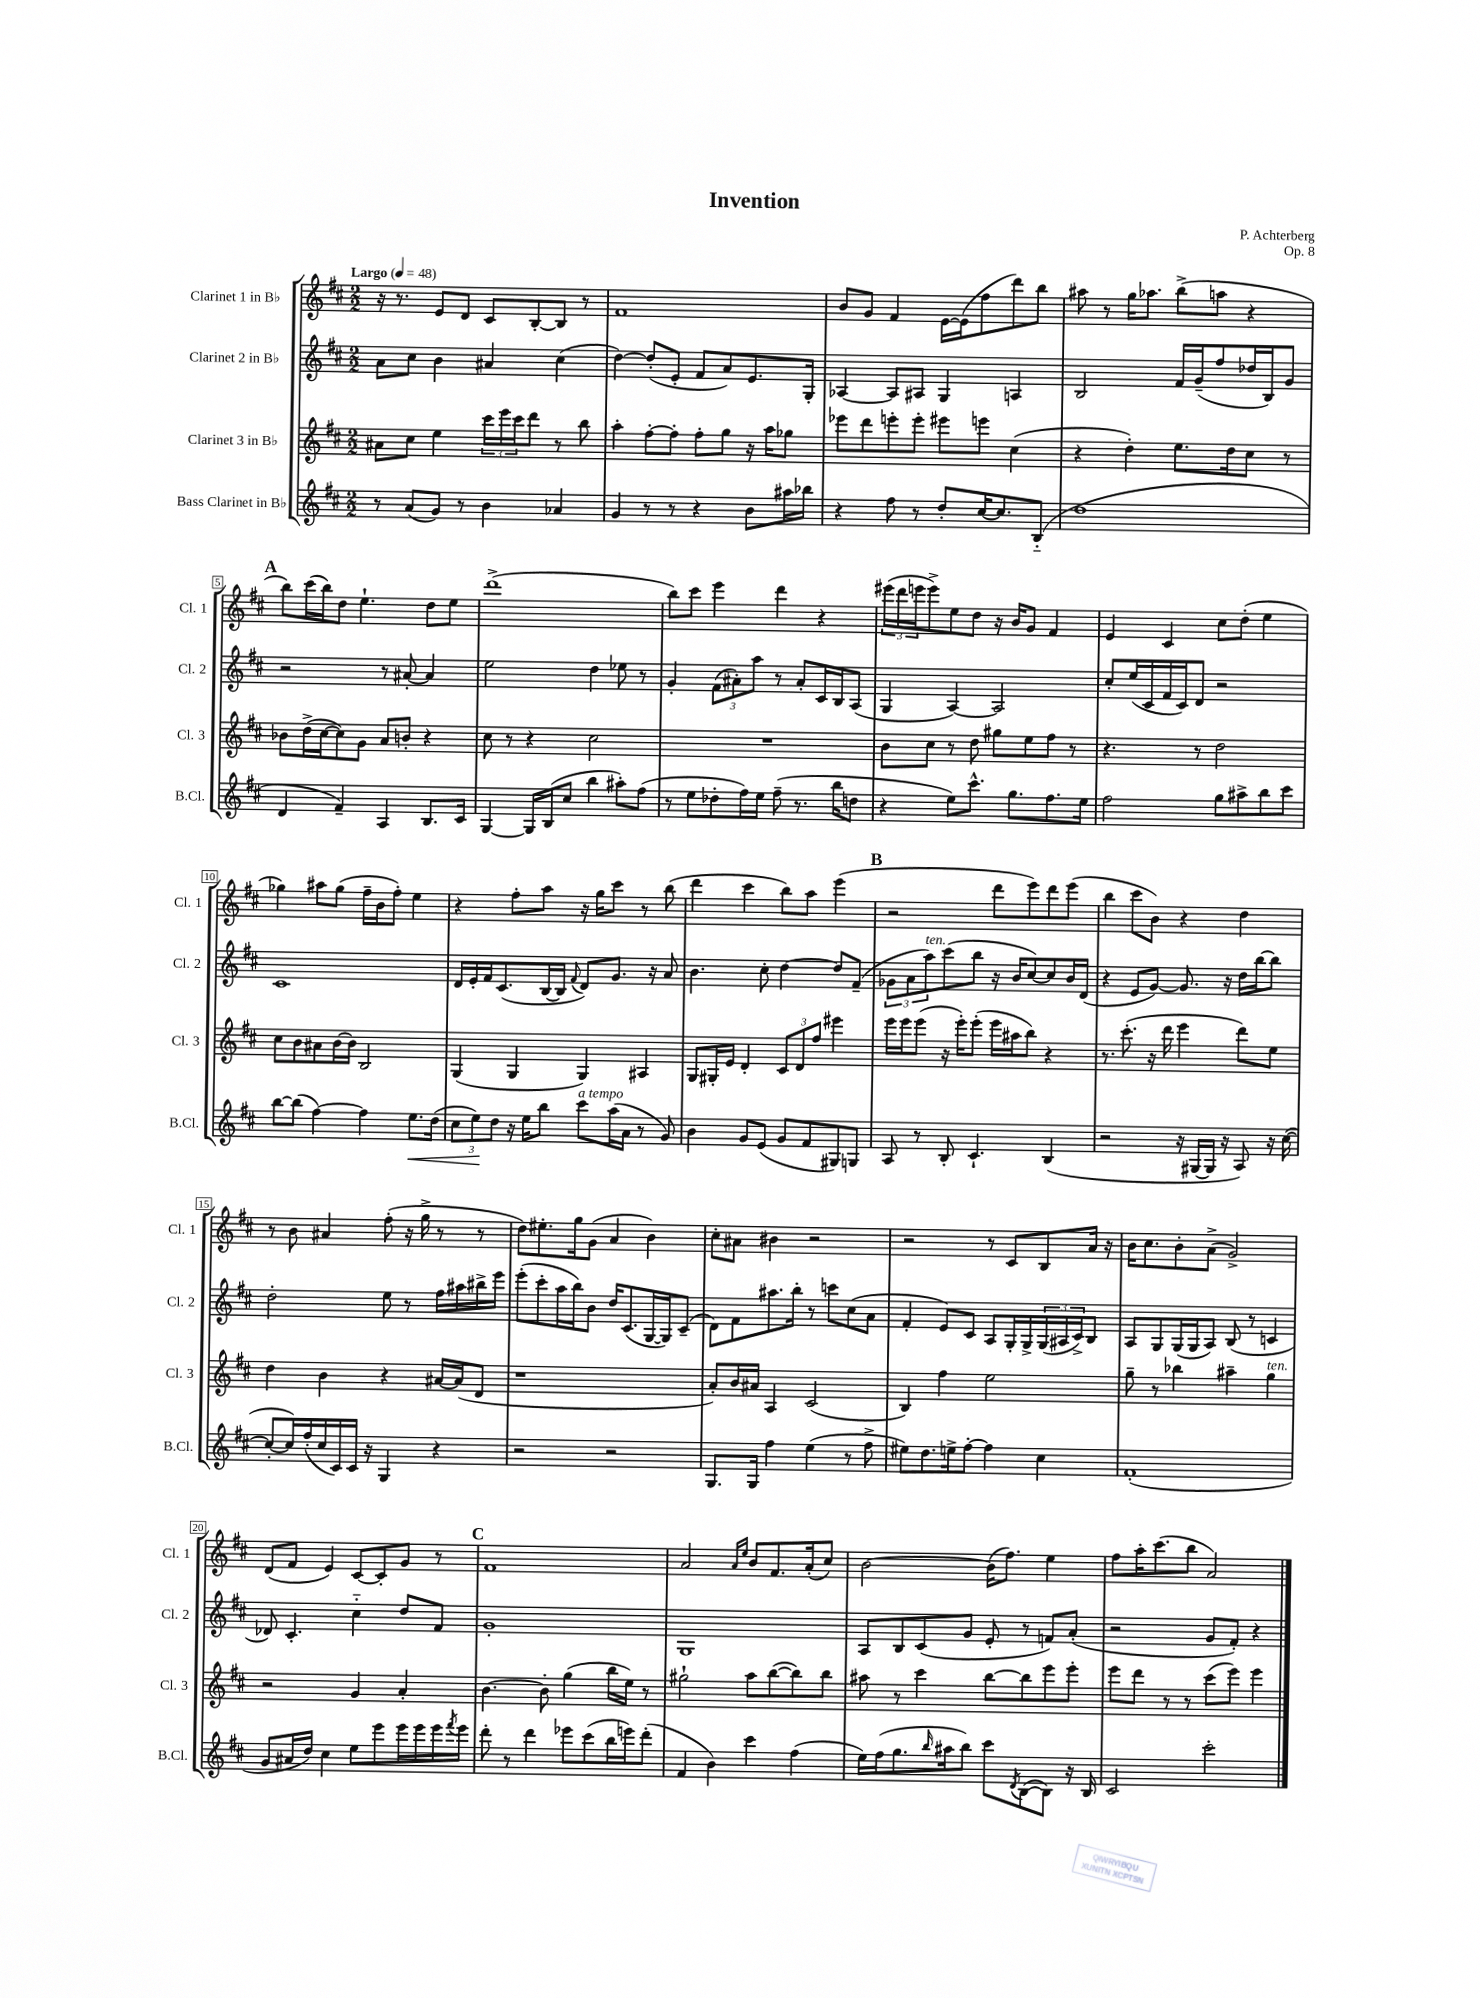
\header { title = "Invention" composer = "P. Achterberg" opus = "Op. 8" }
<<
\new StaffGroup <<
\new Staff = "s0" \with { instrumentName = "Clarinet 1 in Bb" shortInstrumentName = "Cl. 1" } {
    \clef treble \key d \major \numericTimeSignature \time 2/2 \tempo "Largo" 4 = 48
    r16 r8. e'8 d'8 cis'8 b8~-. b8 r8 |
    fis'1 |
    b'8 g'8 fis'4 e'16~ e'16( fis''8 d'''8) b''8 |
    ais''8 r8 g''16 aes''8. b''8->( a''8 r4 |
    \mark \markup { \bold "A" } b''8) cis'''16( b''16) d''8 e''4.-! d''8 e''8 |
    d'''1->( |
    b''8) cis'''8 e'''4 d'''4 r4 |
    \tuplet 3/2 { eis'''16( d'''16 e'''16 } e'''8->) e''8 d''8 r16 b'16 g'8 fis'4 |
    e'4 cis'4 cis''8 d''8-.( e''4 |
    ges''4) ais''8 ges''8( fis''16-- b'16 fis''8-.) e''4 |
    r4 fis''8-. a''8 r16 g''16 cis'''8 r8 b''8( |
    d'''4 cis'''4 b''8) a''8 e'''4( |
    \mark \markup { \bold "B" } r2 d'''8 e'''8) d'''8 e'''8( |
    b''4 cis'''8 b'8) r4 d''4 |
    r8 b'8 ais'4 fis''8-.( r16 g''16-> r8 r8 |
    d''8) eis''8.-. g''16 g'8( a'4 b'4) |
    cis''8-. ais'8 bis'4 r2 |
    r2 r8 cis'8 b8 a'16 r16 |
    b'16 cis''8. b'8-. a'8->( g'2->) |
    d'8( fis'8 e'4) cis'8~ cis'8-. g'8 r8 |
    \mark \markup { \bold "C" } fis'1 |
    a'2 \grace { a'16 e''16 } b'8 fis'8. a'16-.( cis''8) |
    b'2~ b'16( fis''8.) e''4 |
    fis''8 a''16-. cis'''8.( b''8 a'2) \bar "|." |
}
\new Staff = "s1" \with { instrumentName = "Clarinet 2 in Bb" shortInstrumentName = "Cl. 2" } {
    \clef treble \key d \major \numericTimeSignature \time 2/2
    a'8 cis''8 b'4 ais'4 cis''4( |
    d''4~) d''8-.( e'8-. fis'8 a'8) e'8. g16-. |
    aes4~ aes8 ais8 g4 a4 |
    b2 fis'16 g'16--( fis''8 des''16 b16) g'8 |
    \mark \markup { \bold "A" } r2 r8 ais'8~-. ais'4 |
    e''2 d''4 ees''8 r8 |
    g'4-. \tuplet 3/2 { fis'8( ais'8-.) a''8 } r8 ais'8-. cis'16 b16 a8( |
    g4 a4~) a2 |
    cis''8-. e''16( cis'16 fis'16 cis'16) d'8 r2 |
    cis'1 |
    d'16 e'16-. fis'16 cis'8.( b16~ b16 \appoggiatura { fis'8 } d'8) g'8. r16 a'8 |
    b'4. cis''8-. d''4~ d''8 fis'8--( |
    \mark \markup { \bold "B" } \tuplet 3/2 { ges'8 a'8 a''8^\markup { \italic "ten." }) } cis'''8( b''8 r16 b'16 cis''8~) cis''8 b'16 d'16( |
    r4 e'8 g'8~) g'8. r16 d''16 b''16~ b''8 |
    d''2-. e''8 r8 fis''16 ais''16 bis''16-> e'''16 |
    e'''8-.( cis'''8-. a''16 b''16) b'8 d''16 cis'8.( g16~ g16) cis'8--( |
    d'8) fis'8 ais''8. b''16-. r8 c'''8 cis''8( a'8 |
    fis'4-. e'8) cis'8 a8 g16-. g16-> \tuplet 3/2 { g16( ais16 cis'16->) } b8 |
    a8 g8 g16( g16 a8) b8( r8 c'4 |
    des'8) cis'4.-. cis''4-_ d''8 fis'8 |
    \mark \markup { \bold "C" } g'1-. |
    g1 |
    a8 b8 cis'8( g'8 e'8-. r8 f'8) a'8-.( |
    r2 g'8 fis'8-.) r4 \bar "|." |
}
\new Staff = "s2" \with { instrumentName = "Clarinet 3 in Bb" shortInstrumentName = "Cl. 3" } {
    \clef treble \key d \major \numericTimeSignature \time 2/2
    ais'8 cis''8 e''4 \tuplet 3/2 { cis'''16 e'''16 cis'''16 } d'''8 r8 b''8 |
    a''4-. fis''8~-. fis''8-. fis''8-. g''8 r16 a''16 ges''8 |
    ees'''8 d'''8 e'''8-. e'''8-. eis'''8 e'''8 cis''4( |
    r4 d''4-.) e''8. d''16 cis''8 r8 |
    \mark \markup { \bold "A" } bes'8 d''16->( cis''16~ cis''8) g'8 a'8 b'8-. r4 |
    cis''8 r8 r4 cis''2 |
    R1 |
    b'8 cis''8 r8 d''8 gis''8 e''8 fis''8 r8 |
    r4. r8 d''2 |
    cis''8 b'8 ais'8 b'16~ b'16 b2 |
    g4( g4 g4) ais4 |
    g8 gis16-. e'16 d'4-. \tuplet 3/2 { cis'8 d'8 fis''8 } eis'''4 |
    \mark \markup { \bold "B" } e'''16 e'''16 e'''8( r16 e'''16-.) e'''8-.( e'''16 ais''16 b''8) r4 |
    r8. cis'''8.-.( r16 d'''16 e'''4 d'''8) e''8 |
    d''4 b'4 r4 ais'16~ ais'16( d'8 |
    r1 |
    a'8-.) b'16 ais'16 a4 cis'2( |
    b4) fis''4 e''2 |
    g''8-- r8 bes''4 ais''4-- g''4^\markup { \italic "ten." } |
    r2 g'4 a'4-. |
    \mark \markup { \bold "C" } b'4.~ b'8-. g''4( b''16 e''16) r8 |
    gis''2-! a''8 b''8~( b''8) b''8 |
    ais''8 r8 cis'''4 b''8~ b''8 e'''8 e'''8-. |
    e'''8 d'''8 r8 r8 cis'''8( e'''8) e'''4 \bar "|." |
}
\new Staff = "s3" \with { instrumentName = "Bass Clarinet in Bb" shortInstrumentName = "B.Cl." } {
    \clef treble \key d \major \numericTimeSignature \time 2/2
    r8 a'8( g'8) r8 b'4 aes'4 |
    g'4 r8 r8 r4 b'8 ais''16 bes''16 |
    r4 fis''8 r8 d''8-. cis''16~ cis''8. b8-_( |
    d''1 |
    \mark \markup { \bold "A" } d'4 fis'4--) a4 b8. cis'16 |
    g4~ g16 b16( cis''8 b''4 ais''8-.) fis''8( |
    r8 e''8 des''8-. fis''16) e''16 fis''8--( r8. b''16 d''8 |
    r4 e''8) cis'''8.-^ g''8. fis''8. e''16 |
    fis''2 g''8 ais''8-> b''8 cis'''8 |
    b''8~ b''8( fis''4~) fis''4 e''8.\< d''16( |
    \tuplet 3/2 { cis''8 e''8\!) d''8 } r16 e''16 b''8 cis'''8^\markup { \italic "a tempo" } a''16( a'16 r8 g'8) |
    b'4 g'8 e'8( g'8 fis'8 gis8) g8 |
    \mark \markup { \bold "B" } a8 r8 b8-. cis'4.-! b4( |
    r2 r16 gis16~ gis16 r16 a8) r16 cis''16~( |
    cis''8~-. cis''16) fis''16-.( cis''16 cis'16) cis'16 r16 g4 r4 |
    r2 r2 |
    g8. g16 fis''4 e''4( r8 fis''8-> |
    eis''8) d''8. e''16-> fis''8~-. fis''4 cis''4 |
    fis'1-.( |
    g'8 ais'16 d''16) cis''4 e''8 e'''8 e'''16 e'''16 e'''16 \acciaccatura { fis'''8 } e'''16 |
    \mark \markup { \bold "C" } d'''8-. r8 d'''4 ees'''8 cis'''8( b''16 e'''16) d'''8-.( |
    fis'4 b'4) cis'''4 fis''4( |
    e''16) fis''16( g''8. \grace { b''16 } ais''16 b''8) cis'''8 \acciaccatura { d'8 } b8~( b8) r16 b16 |
    cis'2 cis'''2-. \bar "|." |
}
>>
>>
\layout { \context { \Score \override BarNumber.stencil = #(make-stencil-boxer 0.1 0.3 ly:text-interface::print) } }
